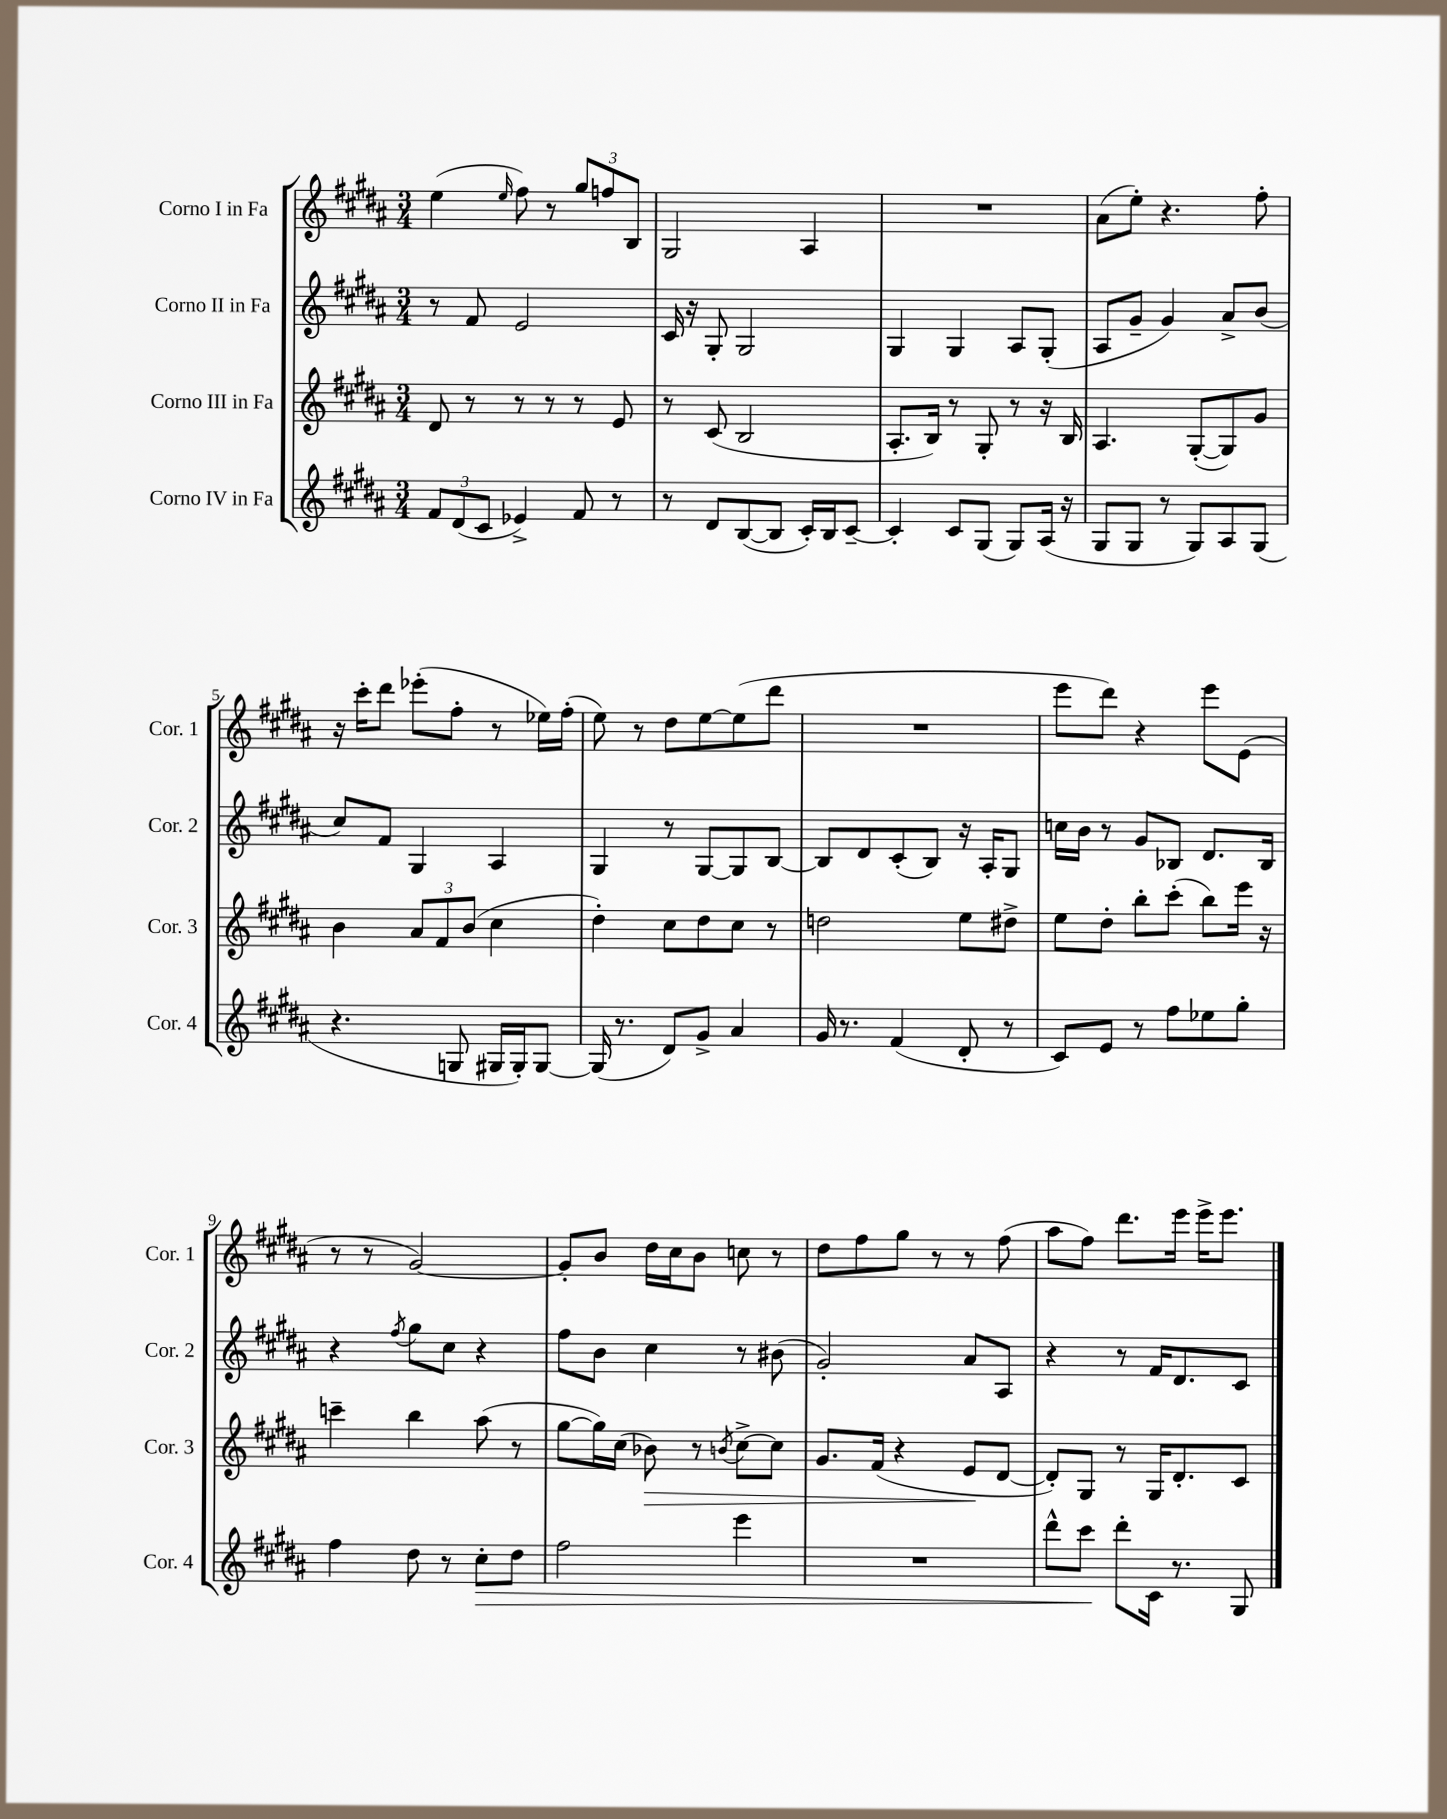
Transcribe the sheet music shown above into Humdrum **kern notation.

**kern	**kern	**kern	**kern
*staff4	*staff3	*staff2	*staff1
*clefG2	*clefG2	*clefG2	*clefG2
*k[f#c#g#d#a#]	*k[f#c#g#d#a#]	*k[f#c#g#d#a#]	*k[f#c#g#d#a#]
*M3/4	*M3/4	*M3/4	*M3/4
12f#	8d#	8r	(4ee
(12d#	.	.	.
.	8r	8f#	.
12c#	.	.	.
.	.	.	16qqee
4e-^)	8r	2e	8ff#)
.	8r	.	8r
8f#	8r	.	12gg#
.	.	.	12ff
8r	8e	.	.
.	.	.	12B
=	=	=	=
8r	8r	16c#	2G#
.	.	16r	.
8d#	(8c#	8G#'	.
([8B	2B	2G#	.
8B]	.	.	.
16c#')	.	.	4A#
16B	.	.	.
[8c#~	.	.	.
=	=	=	=
4c#']	8.A#'	4G#	2.r
.	16B)	.	.
8c#	8r	4G#	.
(8G#	8G#'	.	.
8G#)	8r	8A#	.
(16A#	16r	(8G#'	.
16r	16B	.	.
=	=	=	=
8G#	4.A#	8A#	(8a#
8G#	.	8g#~	8ee')
8r	.	4g#)	4.r
8G#)	([8G#'	.	.
8A#	8G#])	8a#^	.
(8G#	8g#	(8b	8ff#'
=	=	=	=
4.r	4b	8cc#)	16r
.	.	.	16ccc#'
.	.	8f#	8ddd#
.	12a#	4G#	(8eee-'
.	12f#	.	.
8G	.	.	8ff#'
.	(12b	.	.
16G#	4cc#	4A#	8r
16G#')	.	.	.
[8G#	.	.	16ee-)
.	.	.	(16ff#'
=	=	=	=
(16G#]	4dd#')	4G#	8ee)
8.r	.	.	.
.	.	.	8r
8d#)	8cc#	8r	8dd#
8g#^	8dd#	[8G#	[8ee
4a#	8cc#	8G#]	(8ee]
.	8r	[8B	8ddd#
=	=	=	=
16g#	2dd	8B]	2.r
8.r	.	.	.
.	.	8d#	.
(4f#	.	(8c#'	.
.	.	8B)	.
8d#'	8ee	16r	.
.	.	16A#'	.
8r	8dd#^	8G#	.
=	=	=	=
8c#)	8ee	16cc	8eee
.	.	16b	.
8e	8dd#'	8r	8ddd#)
8r	8bb'	8g#	4r
8ff#	(8ccc#'	8B-	.
8ee-	8bb)	8.d#	8eee
8gg#'	16eee	.	(8e
.	16r	16B-	.
=	=	=	=
4ff#	4ccc~	4r	8r
.	.	.	8r
.	.	8qff#	.
8dd#	4bb	8gg#	[2g#)
8r	.	8cc#	.
8cc#'	(8aa#	4r	.
8dd#	8r	.	.
=	=	=	=
2ff#	[8gg#	8ff#	8g#']
.	16gg#])	8b	8b
.	(16cc#	.	.
.	8b-)	4cc#	16dd#
.	.	.	16cc#
.	8r	.	8b
.	8qb	.	.
4eee	[8cc#^	8r	8cc
.	8cc#]	(8b#	8r
=	=	=	=
2.r	8.g#	2g#')	8dd#
.	.	.	8ff#
.	(16f#	.	.
.	4r	.	8gg#
.	.	.	8r
.	8e	8a#	8r
.	[8d#	8A#	(8ff#
=	=	=	=
8ddd#^^	8d#'])	4r	8aa#
8ccc#	8G#	.	8ff#)
8ddd#'	8r	8r	8.ddd#
16c#	16G#	16f#	.
8.r	8.d#'	8.d#	16eee
.	.	.	16eee^
.	.	.	8.eee
8G#	8c#	8c#	.
==	==	==	==
*-	*-	*-	*-
